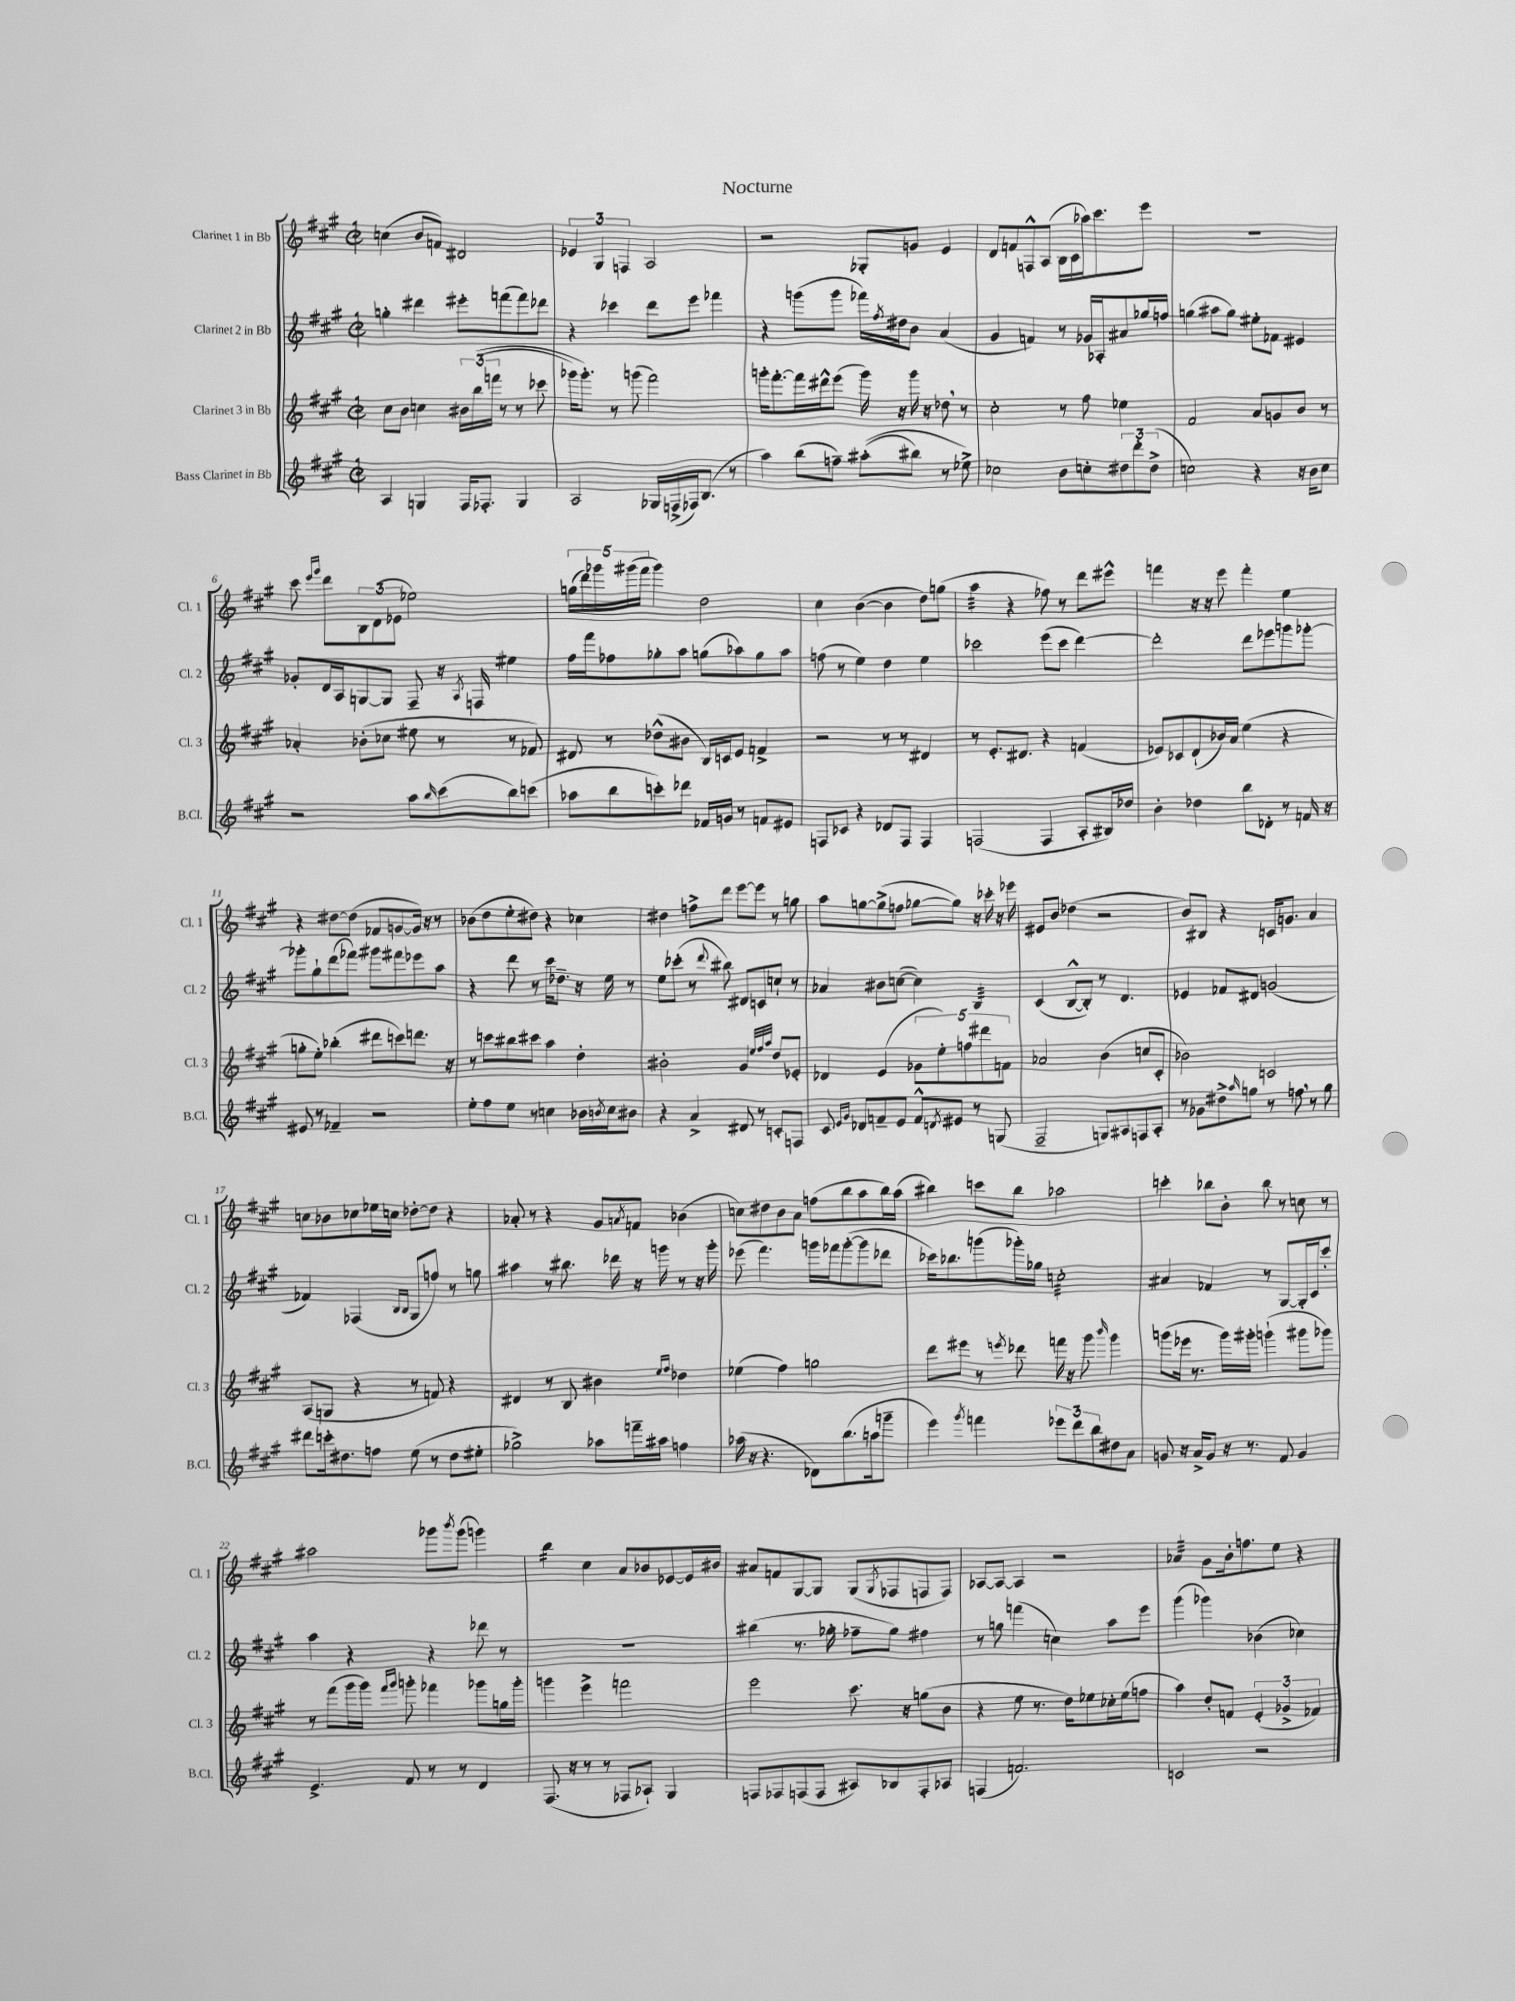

**kern	**kern	**kern	**kern
*staff4	*staff3	*staff2	*staff1
*clefG2	*clefG2	*clefG2	*clefG2
*k[f#c#g#]	*k[f#c#g#]	*k[f#c#g#]	*k[f#c#g#]
*M2/2	*M2/2	*M2/2	*M2/2
*met(c|)	*met(c|)	*met(c|)	*met(c|)
4A	8cc#	4gg'	(4cc
.	8b	.	.
4G	4cc	4ddd#	8b
.	.	.	8f)
16F#	24b#	8eee#'	2d#
.	&((24bb	.	.
8.F-'	.	.	.
.	24fff	.	.
.	8r	(8fff	.
4G	8r	8fff)	.
.	8ccc-	8ddd-	.
=	=	=	=
2A	16ggg-)	4r	6e-
.	8.ggg-'&)	.	.
.	.	.	6G#
.	8r	4ccc-	.
.	.	.	6F
.	(8ggg	.	.
16G-	2fff#)	8ddd	2A
(16F^	.	.	.
16F-)	.	8eee	.
(8.B	.	.	.
.	.	4fff-	.
8r	.	.	.
=	=	=	=
4aa)	16ggg'	4r	2r
.	[8.fff#'	.	.
(8bb	16fff#]	(8ggg	.
.	16ddd#^^	.	.
8ff~)	(8eee	8ggg	.
&((8aa#'	16ggg)	16fff-)	8G-'
.	.	8qff#	.
.	16r	16dd#	.
8bb#)	16ggg	8b	8g
.	16r	.	.
8r	8dd-	(4a	4e
8ee-^&)	8r	.	.
=	=	=	=
2cc-	2cc#'	4g#	8d
.	.	.	8f
.	.	4f)	8F^^
.	.	.	(8A
8b	8r	8r	16B
.	.	.	16c#
8cc'	8ff#	16g-	16aa-)
.	.	16A-'	8.ccc#
12dd#	4ee-	8a#	.
12ddd'	.	.	.
.	.	16gg-	8eee
(12dd#^	.	.	.
.	.	16ff	.
=	=	=	=
2cc)	2f#	(4gg	1r
.	.	8aa#	.
.	.	8gg)	.
4r	8a	8ee#'	.
.	8g	8f-	.
16r	8b	4e#	.
16b	.	.	.
8cc	8r	.	.
=	=	=	=
2r	4a-'	8g-'	8ccc#
.	.	.	16qqeee
.	.	.	16qqggg#
.	.	16d	8ddd
.	.	16A	.
.	(8b-'	[8G	12B
.	.	.	(12d
.	8cc-	8G]	.
.	.	.	12e-
8aa	8ee#	8F#~	2ee-)
16qqbb	.	.	.
(8ccc#	8r	16r	.
.	.	8qA	.
.	.	16F	.
8bb)	8r	4ee#	.
(8ccc	8f-)	.	.
=	=	=	=
8aa-	8d#	16ff#	(20gg
.	.	.	20ddd)
.	.	16fff#	.
.	.	.	20ggg-
8bb	8r	8ff-	.
.	.	.	(20ggg#
.	.	.	20fff#
8ccc')	(8dd-^^	8gg-'	4ggg#)
8ddd-	8b#	8aa	.
16f-	16B)	(8gg	2dd
16g	16c	.	.
8r	8e	8aa-)	.
8f	4f^	8gg	.
8e#	.	8aa-	.
=	=	=	=
8F	2r	(8ff	4cc#
8c-	.	8r	.
4r	.	4ee)	([4b
8d-	8r	4dd	4b]
8F	8r	.	.
4F	4d#	4ee	8dd)
.	.	.	(8gg
=	=	=	=
(2F	8r	2ccc-	4aa
.	8.e'	.	.
.	.	.	4r
.	8.d#	.	.
4F	4r	(8eee	8ff-)
.	.	8ccc-	8r
8A'	(4f	[4ddd)	8ddd
16B#)	.	.	8eee#^^
16dd-	.	.	.
=	=	=	=
4b'	8e-)	2ddd']	4fff
.	8c-	.	.
4dd-	(8d`	.	16r
.	.	.	16r
.	16b-)	.	8eee
.	16a	.	.
8bb	(4ee	8ddd	4fff'
8d-'	.	8eee-	.
8r	4r	8ggg	4ee
16f	.	[8ggg-'	.
16r	.	.	.
=	=	=	=
8e#	8gg'	8ggg-']	4r
8r	8ee')	8gg#`	.
4f-~	(4bb-'	(8ddd	[8dd#
.	.	8fff-)	(8dd#]
2r	8ddd#	8ggg#	8f-
.	8ccc)	8fff#	[8g
.	8.ddd	8eee-	16g])
.	.	.	16r
.	.	8aa	8r
.	16r	.	.
=	=	=	=
8ee'	8r	4r	(8b-
8ff#	8ccc	.	8dd
8ee	8bb#	8ddd	8ee'
8r	8ccc#	8r	8dd#)
4cc	4aa	16ccc#	4r
.	.	8.dd-~	.
16b-	4dd'	16r	4cc-
8qb	.	.	.
16cc	.	16ee	.
8b#	.	8r	.
=	=	=	=
4r	2b#'	8ee	4dd#
.	.	(8ccc-'	.
4a^	.	8r	8ff^
.	.	8qqddd	.
.	.	8bb#)	8ddd
8d#	4g#	8d#	[8eee
8r	.	8c	8eee]
.	32qqee	.	.
.	32qqff#	.	.
.	32qqaa	.	.
8c'	8dd	8cc`	8r
8F	8e-'	8r	8gg
=	=	=	=
8c#	4d-	4a-	8aa
16qqe	.	.	.
16qqg#	.	.	.
8d-	.	.	[8gg
8f~	(4e	8b#	(8gg^]
8e	.	([8cc	8ff
8f^^	10g-	4cc])	[8gg-
.	10ee')	.	.
8qd	.	.	.
8e#	.	.	8gg-])
.	10ff	.	.
8r	.	4B	16r
.	10ddd#	.	.
.	.	.	16ccc-'
(8G	.	.	16r
.	10f	.	.
.	.	.	16eee-
=	=	=	=
2F#~	2a-	(4c#	8e#
.	.	.	8b
.	.	[8B^^	(4dd-
.	.	8B'])	.
8G)	(4b	8r	2r
8A#	.	4.d	.
8F	8cc	.	.
8A#'	8c#'	.	.
=	=	=	=
8r	2b-)	4e-	8b)
8g-	.	.	8B#
8dd#^	.	8f-	4r
16qqaa	.	.	.
8gg	.	8d#	.
8r	2c	(2g	16c
.	.	.	8.g
8ff	.	.	.
8r	.	.	4a
8gg	.	.	.
=	=	=	=
8ddd#	(8A	4f-)	8cc
16ccc'	8G	.	8b-
8.dd#	.	.	.
.	4r	(4F-	8cc-
8ff	.	.	16ee-
.	.	.	16cc
.	.	16qqB	.
.	.	16qqB	.
(8ee	8r	8G#	[8dd-'
8r	8f)	8ff)	8dd-]
8dd#	4r	8r	4r
8ee#'	.	8gg	.
=	=	=	=
2gg-^)	4d#	4aa#	8a-'
.	.	.	8r
.	8r	8r	4r
.	8B	8.bb#	.
8aa-	4b#	.	8g#
.	.	16ddd-	.
.	.	.	8qa
16fff~	.	16r	8f
16aa#	.	16ggg	.
.	16qqee	.	.
.	16qqff#	.	.
4ff	4dd-	8r	(4b-
.	.	16r	.
.	.	16ggg'	.
=	=	=	=
(16aa-	(4ee-	(8eee-	8cc)
16r	.	.	.
4.r	.	4.fff#)	8dd#
.	4ff#)	.	8b
.	.	.	8a
8d-)	2gg	16ggg	(8ff
.	.	16fff-	.
(8.bb	.	([8ggg'	8bb
.	.	8ggg]	8aa
16aa	.	.	.
8ggg~	.	8ddd-	16bb)
.	.	.	(16aa
=	=	=	=
4eee)	8ddd	16ccc-)	4bb#)
.	.	8.bb-	.
.	8eee#	.	.
8qggg#	.	.	.
4fff	8r	(8ggg	8ccc
.	8qeee	.	.
.	8ddd-	16ggg-')	8bb#
.	.	16gg-	.
12eee-	16fff	2cc'	2aa-
.	16r	.	.
12ddd	.	.	.
.	8ggg#	.	.
12bb	.	.	.
.	16qqbbb	.	.
8dd#	4ggg#	.	.
8a	.	.	.
=	=	=	=
8g	(8ggg	4a#	4ccc'
16r	16eee-	.	.
16a^	8.r	.	.
8g	.	4f-	8bb-
16r	16ggg)	.	8b'
8.r	16ggg#'	.	.
.	(4ggg`	8r	8bb-
8f#	.	[8G#	8r
4g	8ggg#	16G#']	8cc
.	.	16c#	.
.	8ggg-)	8ccc#'	8r
=	=	=	=
4.e^	8r	4aa	2aa#
.	(8fff#	.	.
.	16ggg#	4r	.
.	16ggg#)	.	.
.	16qqfff#	.	.
.	16qqggg#	.	.
8f#	8ggg'	.	.
8r	4fff-	4r	8ggg-
.	.	.	8qbbb
8r	.	.	(8ggg-
4d	8ggg-	8ddd-	4ggg)
.	16gg	8r	.
.	16ggg-'	.	.
=	=	=	=
(8.F#	4ggg	1r	4bb
16r	.	.	.
8r	4eee^	.	4cc#
8r	.	.	.
8F-	2fff	.	8a
8A-`)	.	.	8b-
4G#	.	.	[8e-
.	.	.	16e-]
.	.	.	16b#
=	=	=	=
8F	2eee	(4bb#	8a#
8F-	.	.	8f
(8F	.	8.r	[8G#
8F	.	.	8G#]
.	.	16gg-'	.
8A#)	8.ccc#	8ff-~	(8G#
.	.	.	8qG#
8B-	.	8gg-)	8F-
.	16r	.	.
8F'	(8gg	4ff#	8F
8A-	8b	.	8F)
=	=	=	=
(4F	4r	8r	[8A-
.	.	8gg	8A-_
2.f)	8ee	(4fff	4A-]
.	8.r	.	.
.	.	4cc)	2r
.	16dd)	.	.
.	8ee-	.	.
.	16cc-'	8aa	.
.	(16ee-	.	.
.	8ff	8eee	.
=	=	=	=
2c	4aa)	(4ggg#	4a-
.	8dd'	4ggg-)	8g#
.	8f	.	16b'
.	.	.	8.ff
2r	(6e'	(4b-	.
.	.	.	8ee
.	6g-^	.	.
.	.	4cc-)	4r
.	6f-)	.	.
==	==	==	==
*-	*-	*-	*-
